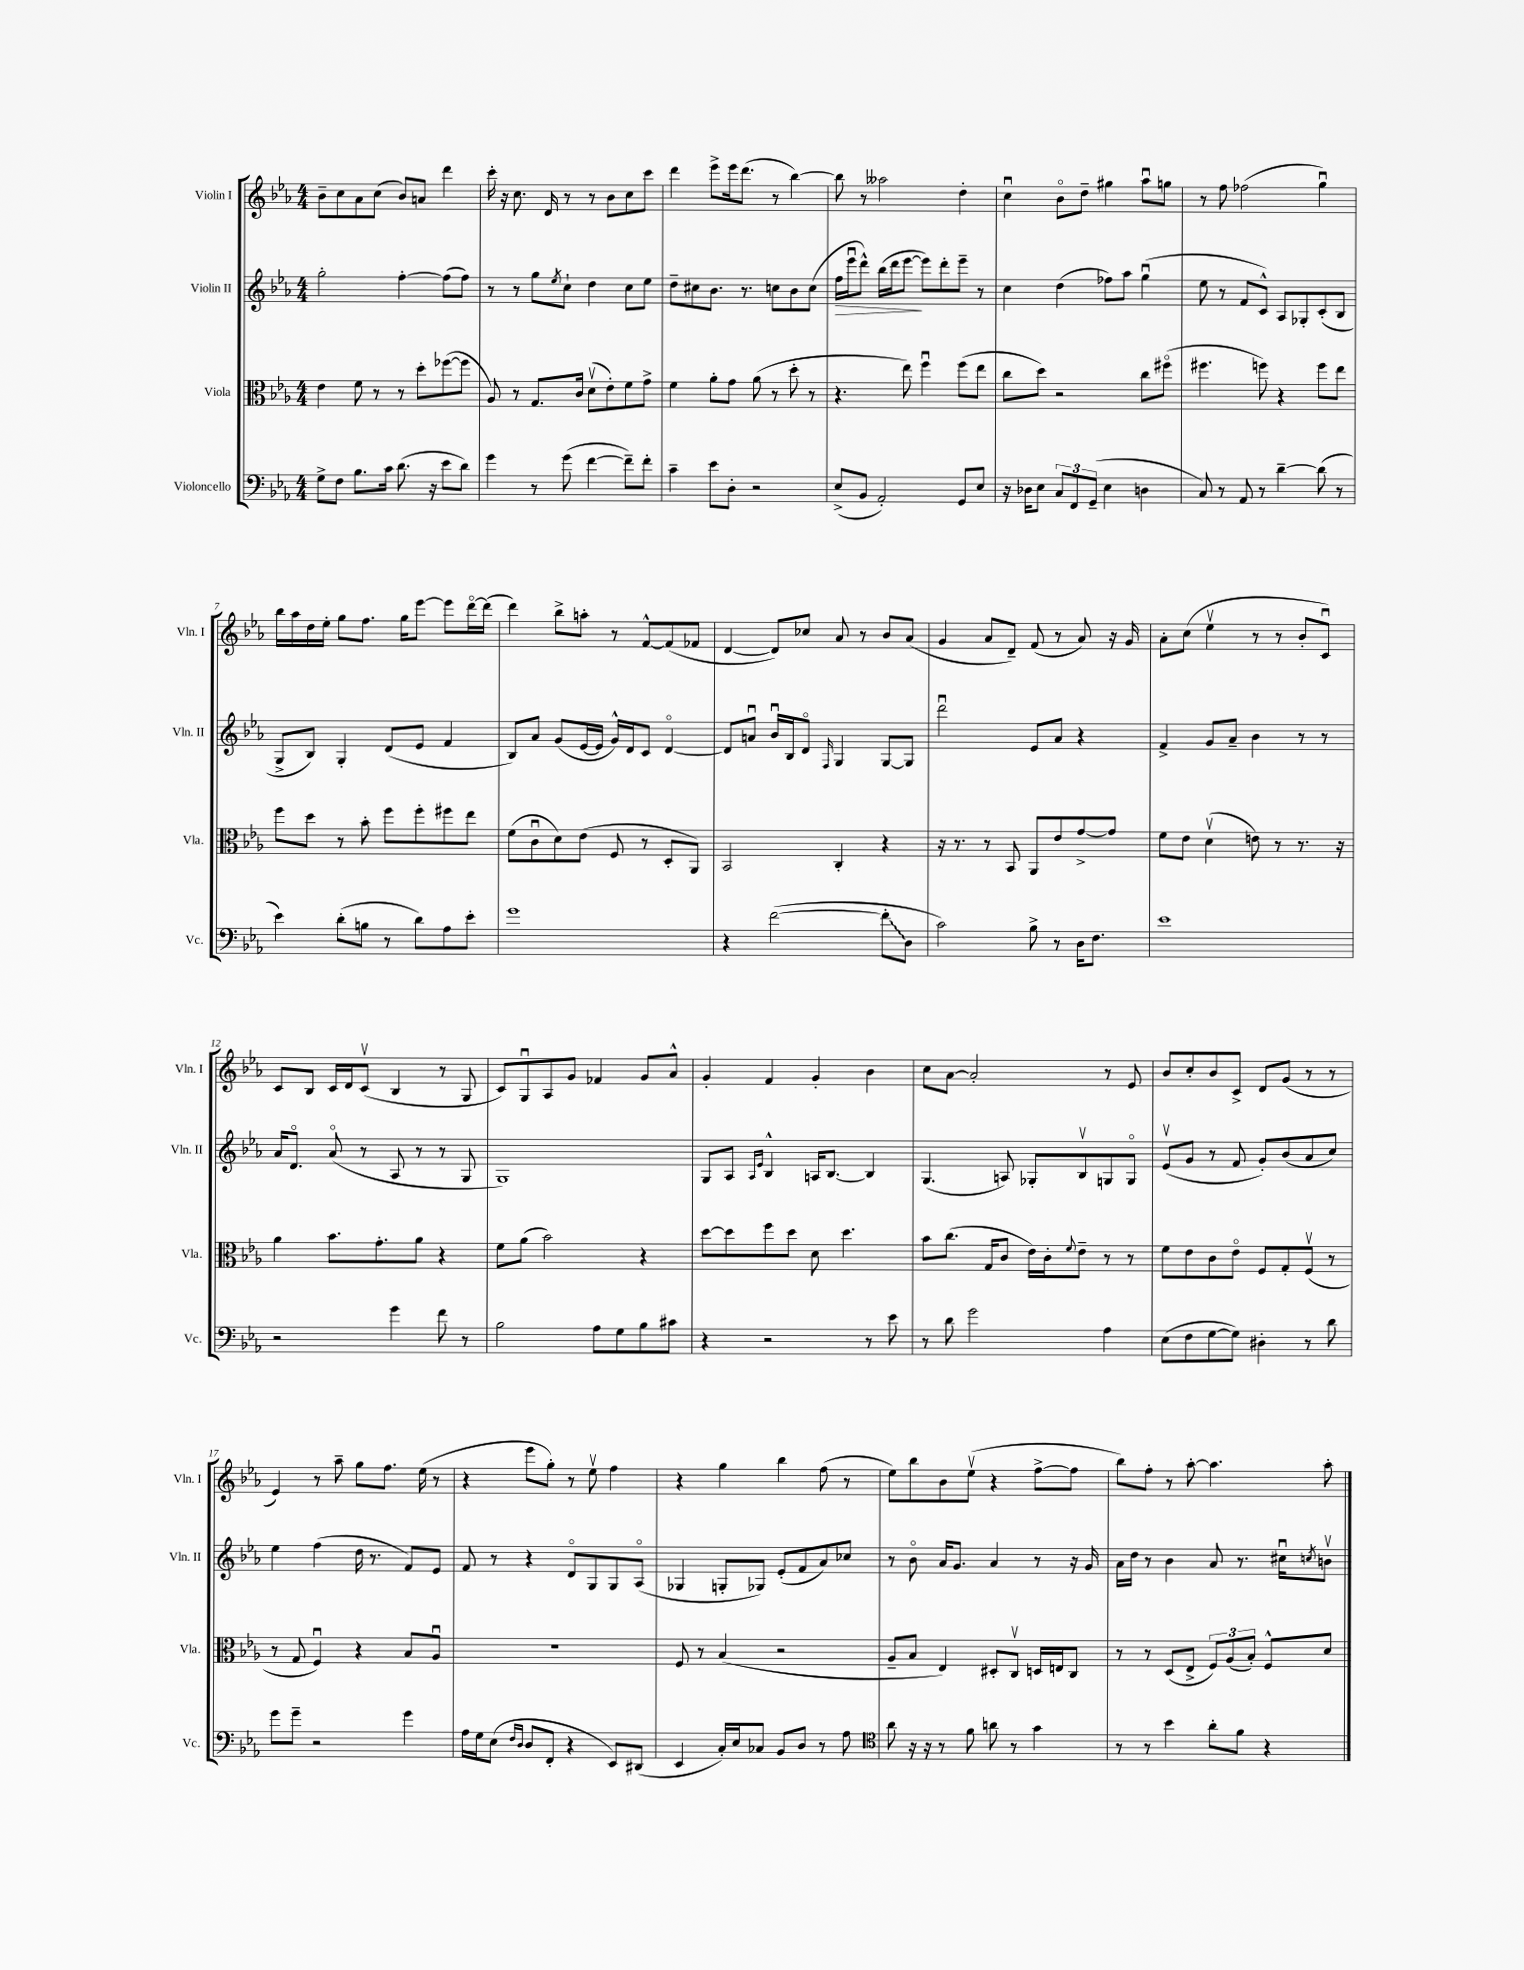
<<
\new StaffGroup <<
\new Staff = "s0" \with { instrumentName = "Violin I" shortInstrumentName = "Vln. I" } {
    \clef treble \key ees \major \numericTimeSignature \time 4/4
    bes'8-- c''8 aes'8 c''8( bes'8) a'8 d'''4 |
    c'''16-. r16 c''8. d'16 r8 r8 bes'8 c''8 c'''8 |
    d'''4 ees'''8-> ees'''16 d'''8.( r8 bes''4~) |
    bes''8 r8 aeses''2 d''4-. |
    c''4\downbow bes'8\flageolet d''8-- gis''4 aes''8\downbow g''8 |
    r8 f''8 fes''2( g''4\downbow) |
    bes''16 aes''16 d''16 ees''16-. g''8 f''8. g''16 ees'''8~ ees'''8 d'''16~\flageolet d'''16( |
    d'''4) bes''8-> a''8-. r8 f'8~-^ f'8( fes'8 |
    d'4~ d'8) ces''8 aes'8 r8 bes'8 aes'8( |
    g'4 aes'8 d'8--) f'8( r8 aes'8) r16 g'16 |
    aes'8-. c''8( ees''4\upbow r8 r8 bes'8-. c'8\downbow) |
    c'8 bes8 c'16 d'16 c'8\upbow( bes4 r8 g8 |
    c'8) g8\downbow aes8 g'8 fes'4 g'8 aes'8-^ |
    g'4-. f'4 g'4-. bes'4 |
    c''8 aes'8~ aes'2-. r8 ees'8 |
    bes'8 c''8-. bes'8 c'8-> d'8 g'8( r8 r8 |
    ees'4) r8 aes''8-- g''8 f''8. ees''16( r8 |
    r4 ees'''8 g''8-.) r8 ees''8\upbow f''4 |
    r4 g''4 bes''4 f''8( r8 |
    ees''8) bes''8 bes'8 ees''8\upbow( r4 f''8~-> f''8 |
    bes''8) f''8-. r8 aes''8~-. aes''4. aes''8-. \bar "|." |
}
\new Staff = "s1" \with { instrumentName = "Violin II" shortInstrumentName = "Vln. II" } {
    \clef treble \key ees \major \numericTimeSignature \time 4/4
    g''2-. f''4~-. f''8( f''8) |
    r8 r8 g''8 \acciaccatura { ees''8 } c''8-! d''4 c''8 ees''8 |
    d''8-- cis''8 bes'8. r8. c''8 bes'8 c''8( |
    f''16\> ees'''16\downbow d'''8-^) bes''16( d'''16 ees'''8~\! ees'''8) d'''8-. ees'''8-- r8 |
    c''4 d''4( fes''8) aes''8 g''4\downbow( |
    ees''8 r8 f'8 c'8-^) aes8 ges8-. c'8-.( bes8 |
    g8-> bes8) g4-. d'8( ees'8 f'4 |
    bes8) aes'8 g'8( ees'16~ ees'16 g'16-^) d'16 c'8 d'4~\flageolet |
    d'8 a'8\downbow bes'16\downbow bes16 d'8\flageolet \grace { f16 } g4 g8~ g8 |
    d'''2\downbow ees'8 aes'8 r4 |
    f'4-> g'8 aes'8-- bes'4 r8 r8 |
    aes'16 d'8.\flageolet aes'8\flageolet( r8 aes8 r8 r8 g8 |
    g1) |
    g8 aes8 \grace { aes16 ees'16 } bes4-^ a16 bes8.~ bes4 |
    g4.( a8) ges8-. bes8\upbow g8 g8\flageolet |
    ees'8\upbow( g'8 r8 f'8 g'8-.) bes'8( aes'8 c''8) |
    ees''4 f''4( d''16 r8. f'8) ees'8 |
    f'8 r8 r4 d'8\flageolet g8 g8 aes8\flageolet( |
    ges4 g8-. ges8) ees'8-.( f'8 aes'8) ces''8 |
    r8 bes'8\flageolet aes'16 g'8. aes'4 r8 r16 g'16 |
    aes'16 d''16 r8 bes'4 aes'8 r8. cis''16\downbow \acciaccatura { c''8 } b'8\upbow \bar "|." |
}
\new Staff = "s2" \with { instrumentName = "Viola" shortInstrumentName = "Vla." } {
    \clef alto \key ees \major \numericTimeSignature \time 4/4
    ees'4 f'8 r8 r8 d''8-. fes''8~( fes''8 |
    aes8) r8 g8. c'16 d'8\upbow( ees'8-.) f'8 g'8-> |
    f'4 aes'8-. g'8 aes'8( r8 d''8-. r8 |
    r4. ees''8) f''4\downbow f''8( ees''8 |
    c''8 d''8) r2 c''8 fis''8\flageolet( |
    fis''4. f''8) r4 f''8 ees''8 |
    f''8 d''8 r8 bes'8-. f''8 f''8-. fis''8 ees''8 |
    f'8( c'8\downbow d'8) ees'8( f8 r8 d8-. aes,8) |
    bes,2 c4-. r4 |
    r16 r8. r8 bes,8 aes,8 ees'8 g'8~-> g'8 |
    f'8 ees'8 d'4\upbow( e'8) r8 r8. r16 |
    aes'4 bes'8. g'8.-. aes'8 r4 |
    f'8 aes'8( bes'2) r4 |
    d''8~ d''8 f''8 d''8 d'8 d''4. |
    bes'8 c''8.( g16 c'8 ees'16) c'16-. \appoggiatura { f'8 } ees'8-- r8 r8 |
    f'8 ees'8 c'8 ees'8\flageolet f8 g8-. f8\upbow( r8 |
    r8 g8 f4\downbow) r4 bes8 aes8\downbow |
    R1 |
    f8 r8 bes4( r2 |
    aes8-- bes8 ees4) dis8-. c8\upbow d16 e16 c8 |
    r8 r8 d8( ees8-> \tuplet 3/2 { f8) aes8( bes8-.) } f8-^ d'8 \bar "|." |
}
\new Staff = "s3" \with { instrumentName = "Violoncello" shortInstrumentName = "Vc." } {
    \clef bass \key ees \major \numericTimeSignature \time 4/4
    g8-> f8 bes8. c'16 d'8.( r16 ees'8 d'8) |
    g'4 r8 g'8( f'4~ f'8--) f'8-. |
    c'4-- ees'8 d8-. r2 |
    ees8->( bes,8 aes,2-.) g,8 ees8 |
    r16 des16 ees8 \tuplet 3/2 { c8 f,8 g,8--( } ees4 d4 |
    c8) r8 aes,8 r8 d'4~-- d'8( r8 |
    ees'4) d'8-.( b8 r8 d'8) aes8 ees'8-. |
    g'1 |
    r4 f'2~( \once \override Glissando.style = #'zigzag f'8-.\glissando d8 |
    c'2) bes8-> r8 d16 f8. |
    ees'1 |
    r2 g'4 f'8 r8 |
    bes2 aes8 g8 bes8 cis'8 |
    r4 r2 r8 ees'8 |
    r8 d'8 g'2 aes4 |
    ees8( f8 g8~ g8) dis4-. r8 d'8 |
    g'8 g'8-- r2 g'4 |
    aes16 g16 ees8( \grace { f16 d16 } d8 f,8-. r4 ees,8) dis,8( |
    ees,4 c16-.) ees16 ces8 bes,8 d8 r8 aes8 |
    \clef tenor aes'8 r16 r16 r8 f'8 a'8 r8 g'4 |
    r8 r8 bes'4 aes'8-. f'8 r4 \bar "|." |
}
>>
>>
